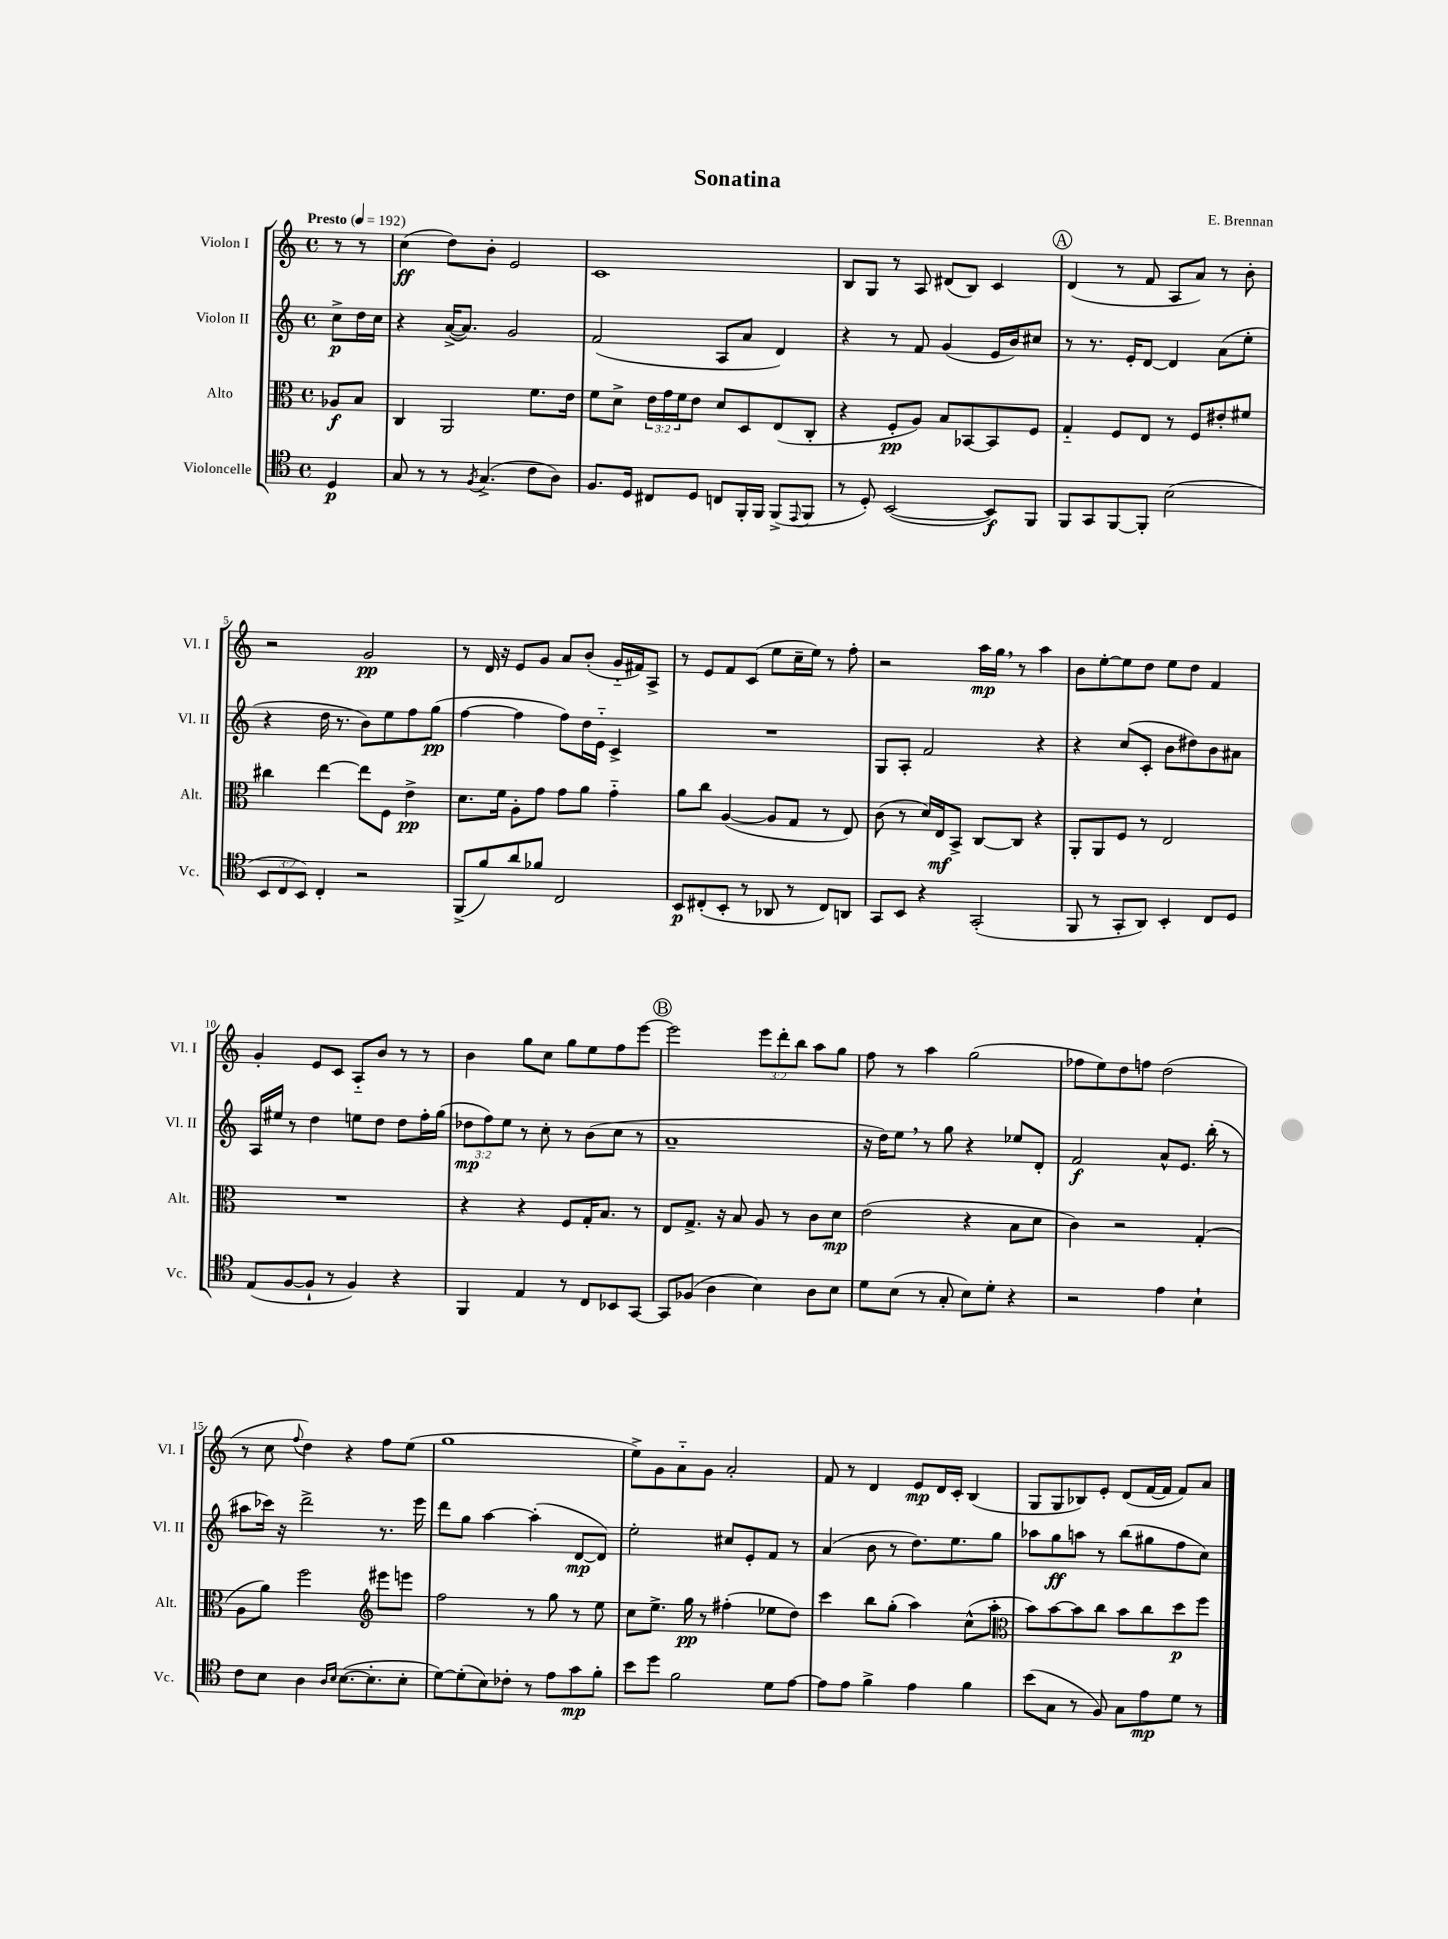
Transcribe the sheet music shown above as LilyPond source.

\header { title = "Sonatina" composer = "E. Brennan" }
<<
\new StaffGroup <<
\new Staff = "s0" \with { instrumentName = "Violon I" shortInstrumentName = "Vl. I" } {
    \clef treble \key c \major \defaultTimeSignature \time 4/4 \override Staff.TupletNumber.text = #tuplet-number::calc-fraction-text \partial 4 \tempo "Presto" 4 = 192
    r8 r8 |
    c''4\ff( d''8) b'8-. e'2 |
    c'1 |
    b8 g8 r8 a8 dis'8( b8) c'4 |
    \mark \markup { \circle "A" } d'4( r8 f'8 a8 a'8) r8 b'8-. |
    r2 g'2\pp |
    r8 d'16 r16 e'8 g'8 a'8 b'8-.( g'16-_ fis'16) a8-> |
    r8 e'8 f'8 c'8( e''8 c''16-- e''16) r8 f''8-. |
    r2 a''16\mp g''16 \breathe r8 a''4 |
    b'8 e''8~-. e''8 d''8 e''8 d''8 f'4 |
    g'4-. e'8 c'8 a8-_ b'8 r8 r8 |
    b'4 g''8 c''8 g''8 e''8 f''8 e'''8~ |
    \mark \markup { \circle "B" } e'''2 \tuplet 3/2 { e'''8 d'''8-. b''8 } a''8 g''8 |
    f''8 r8 a''4 g''2( |
    fes''8 e''8) d''8 f''8 d''2( |
    r8 c''8 \appoggiatura { f''8 } d''4) r4 f''8 e''8( |
    g''1 |
    e''8->) g'8 a'8-_ g'8 a'2-. |
    f'8 r8 d'4 e'8\mp d'16 c'16-. b4( |
    g8 g8 bes8) e'8-. d'8( f'16~ f'16 f'8) a'8 \bar "|." |
}
\new Staff = "s1" \with { instrumentName = "Violon II" shortInstrumentName = "Vl. II" } {
    \clef treble \key c \major \defaultTimeSignature \time 4/4 \override Staff.TupletNumber.text = #tuplet-number::calc-fraction-text \partial 4
    c''8->\p d''16 c''16 |
    r4 a'16~->( a'8.) g'2 |
    f'2( a8 a'8 d'4) |
    r4 r8 f'8 g'4( e'16 b'16) cis''8 |
    \mark \markup { \circle "A" } r8 r8. e'16-. d'8~ d'4 a'8( e''8-. |
    r4 d''16 r8. b'8) e''8 f''8 g''8\pp( |
    f''4~ f''4 f''8) d''16 e'16-_ c'4-> |
    R1 |
    g8 a8-. f'2 r4 |
    r4 c''8( c'8-. b'8 dis''8) b'8 ais'8 |
    a16 eis''16 r8 d''4 e''8 d''8 d''8 f''16-. g''16( |
    \tuplet 3/2 { des''8\mp f''8) e''8 } r8 c''8-. r8 b'8( c''8 r8 |
    \mark \markup { \circle "B" } a'1-- |
    r16 d''16) e''8 \breathe r8 g''8 r4 ees''8 d'8-. |
    f'2\f a'8-^ e'8. b''16-.( r8 |
    ais''8 ces'''16) r16 d'''2-> r8. e'''16 |
    d'''8 g''8 a''4~ a''4-.( d'8~\mp d'8) |
    e''2-. cis''8 e'8-. f'8 r8 |
    a'4( b'8 r8 d''8.) e''8. g''8 |
    aes''8 g''8\ff a''8 r8 b''8( gis''8 f''8 c''8) \bar "|." |
}
\new Staff = "s2" \with { instrumentName = "Alto" shortInstrumentName = "Alt." } {
    \clef alto \key c \major \defaultTimeSignature \time 4/4 \override Staff.TupletNumber.text = #tuplet-number::calc-fraction-text \partial 4
    aes8\f b8 |
    c4 a,2 f'8. e'16 |
    f'8 d'8-> \tuplet 3/2 { e'16 g'16 f'16 } e'8 d'8 d8 e8( c8-. |
    r4 f8-.\pp a8) b8 bes,8~ bes,8 f8 |
    \mark \markup { \circle "A" } g4-_ f8 e8 r8 f8 eis'8-. fis'8 |
    cis''4 e''4~ e''8 f8 e'4->\pp |
    d'8. f'16 a8-. g'8 g'8 a'8 g'4-_ |
    a'8 c''8 a4~( a8 g8 r8 e8) |
    c'8( r8 d'16) e16\mf b,8-> c8~ c8 r4 |
    a,8-. a,8 f8 r8 e2 |
    R1 |
    r4 r4 f8 g16-. b8. r8 |
    \mark \markup { \circle "B" } e8 g8.-> r16 b8 a8 r8 c'8 d'8\mp |
    e'2( r4 b8 d'8 |
    c'4) r2 g4-.( |
    a8 a'8) f''2 \clef treble eis'''8 e'''8 |
    f''2 r8 g''8 r8 e''8 |
    c''8 e''8.-> g''16\pp r8 fis''4-.( ees''8 d''8) |
    c'''4 b''8 g''8-.( a''4) c''8-^( a''8-. |
    \clef alto b'8) b'8~ b'8 c''8 b'8 c''8 d''8\p f''8 \bar "|." |
}
\new Staff = "s3" \with { instrumentName = "Violoncelle" shortInstrumentName = "Vc." } {
    \clef tenor \key c \major \defaultTimeSignature \time 4/4 \override Staff.TupletNumber.text = #tuplet-number::calc-fraction-text \partial 4
    d4\p |
    g8 r8 r8 \acciaccatura { f8 } g4.->( c'8 a8) |
    f8. d16 cis8 d8 c8 f,16-. f,16 f,8->( \appoggiatura { e,8 } f,8 |
    r8 d8-.) b,2~( b,8\f) f,8 |
    \mark \markup { \circle "A" } f,8 g,8 f,8~ f,8-. b2( |
    \tuplet 3/2 { b,8 c8 b,8) } c4-. r2 |
    f,8->( f'8) a'8 fes'8 c2 |
    b,8\p cis8-.( b,8-. r8 aes,8 r8 cis8) a,8 |
    g,8 b,8 r4 g,2-.( |
    f,8 r8 g,8-. a,8) b,4-. c8 d8 |
    e8( f8~ f8-! r8 f4) r4 |
    f,4 e4 r8 c8 bes,8 g,8~ |
    \mark \markup { \circle "B" } g,8 fes8( a4 b4) a8 b8 |
    d'8 b8( r8 g8-. b8) d'8-. r4 |
    r2 e'4 b4-! |
    c'8 b8 a4 \grace { a16 b16 } b8.~( b8.-. b8-. |
    d'8~) d'8-.( b8) ces'8-. r8 e'8 g'8\mp f'8-. |
    b'8 d''8 f'2 d'8 e'8~ |
    e'8 e'8 f'4-> e'4 f'4 |
    b'8( g8 r8 f8) g8 e'8\mp d'8 r8 \bar "|." |
}
>>
>>
